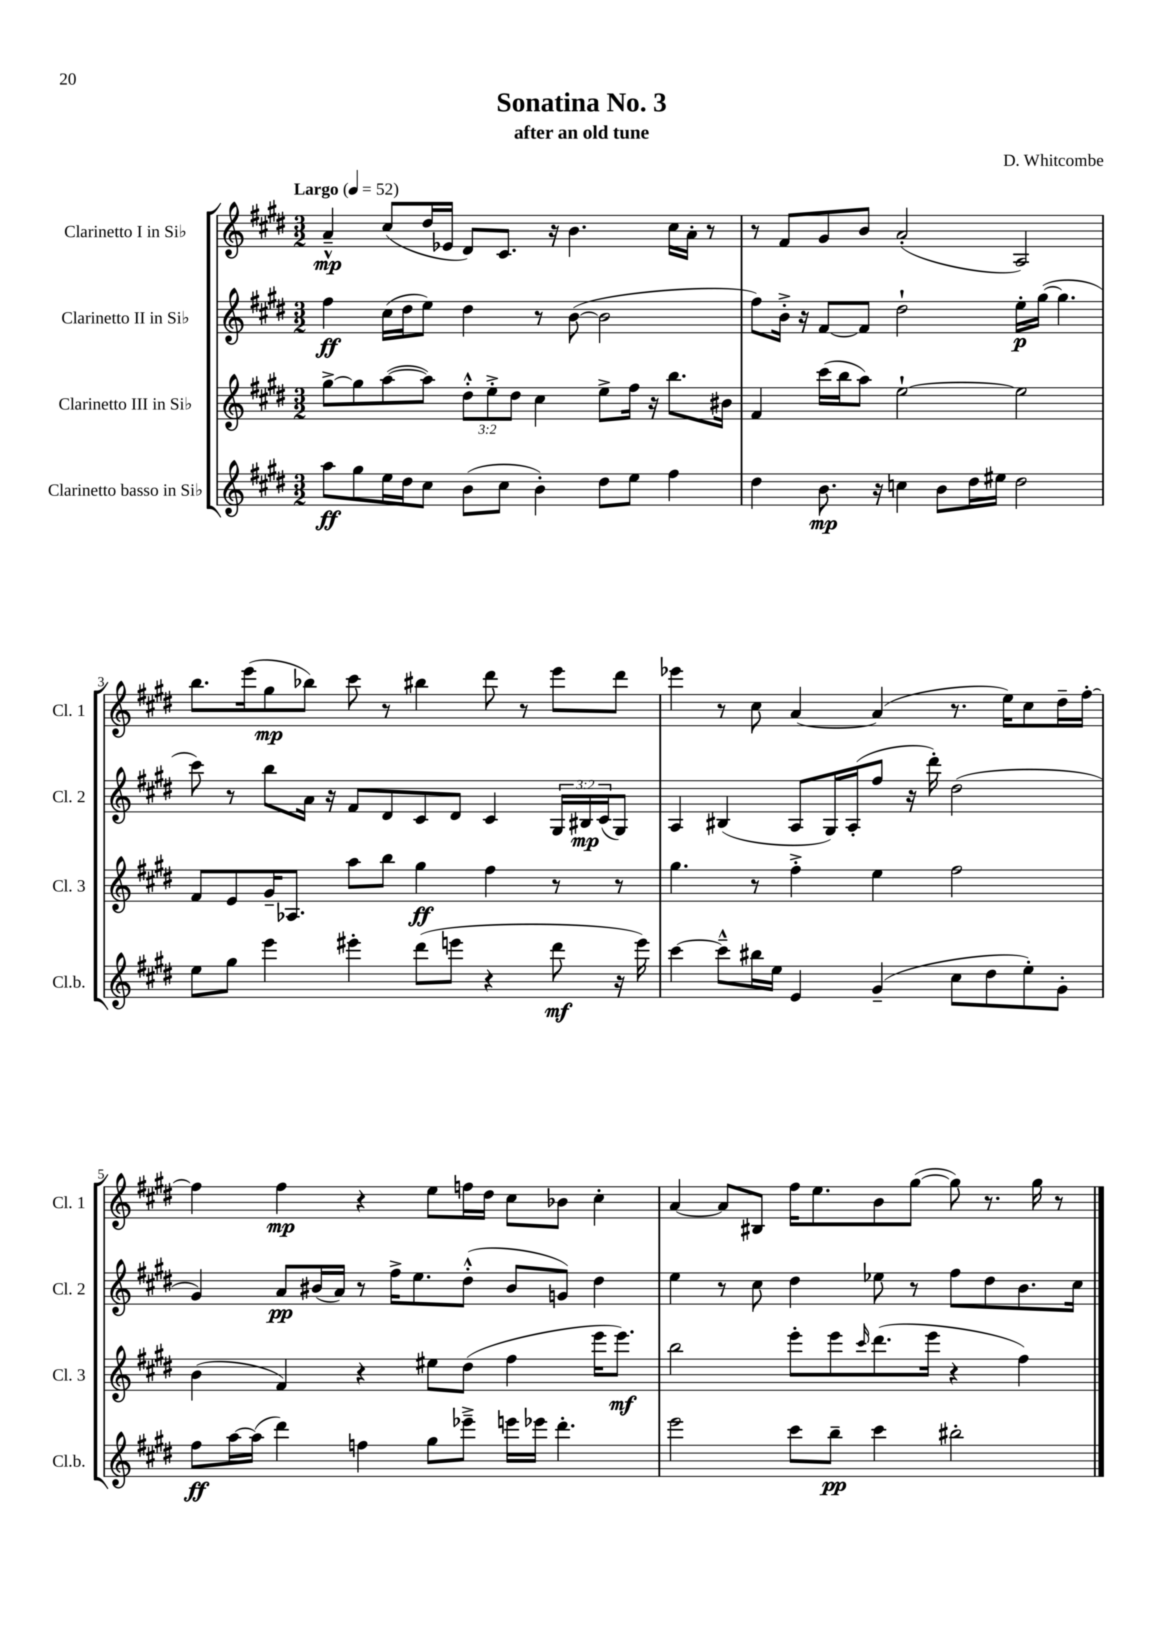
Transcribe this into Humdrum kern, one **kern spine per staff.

**kern	**dynam	**kern	**dynam	**kern	**dynam	**kern	**dynam
*part4	*part4	*part3	*part3	*part2	*part2	*part1	*part1
*staff4	*staff4	*staff3	*staff3	*staff2	*staff2	*staff1	*staff1
*I"Clarinetto basso in Si♭	*	*I"Clarinetto III in Si♭	*	*I"Clarinetto II in Si♭	*	*I"Clarinetto I in Si♭	*
*I'Cl.b.	*	*I'Cl. 3	*	*I'Cl. 2	*	*I'Cl. 1	*
*clefG2	*	*clefG2	*	*clefG2	*	*clefG2	*
*k[f#c#g#d#]	*	*k[f#c#g#d#]	*	*k[f#c#g#d#]	*	*k[f#c#g#d#]	*
*M3/2	*	*M3/2	*	*M3/2	*	*M3/2	*
*MM52	*	*MM52	*	*MM52	*	*MM52	*
=1	=1	=1	=1	=1	=1	=1	=1
!	!	!	!	!	!	!LO:TX:a:B:t=Largo	!
8aa\L	ff	[8gg#^\L	.	4ff#\	ff	4a~^^/	mp
8gg#\	.	8gg#\]	.	.	.	.	.
16ee\L	.	([8aa\	.	(16cc#\LL	.	(8cc#/L	.
16dd#\J	.	.	.	16dd#\J	.	.	.
8cc#\J	.	8aa\J])	.	8ee\J)	.	16dd#/L	.
.	.	.	.	.	.	16e-X/JJ	.
(8b\L	.	12dd#'^^\L	.	4dd#\	.	8d#/L)	.
.	.	12ee'^\	.	.	.	.	.
8cc#\J	.	.	.	.	.	8.c#/J	.
.	.	12dd#\J	.	.	.	.	.
4b'\)	.	4cc#\	.	8r	.	.	.
.	.	.	.	.	.	16r	.
.	.	.	.	([8b\	.	4.b\	.
8dd#\L	.	8ee^\L	.	2b\]	.	.	.
8ee\J	.	16ff#\Jk	.	.	.	.	.
.	.	16r	.	.	.	.	.
4ff#\	.	8.bb\L	.	.	.	16cc#\LL	.
.	.	.	.	.	.	16a'\JJ	.
.	.	.	.	.	.	8r	.
.	.	16b#X\Jk	.	.	.	.	.
=2	=2	=2	=2	=2	=2	=2	=2
4dd#\	.	4f#/	.	8ff#\L)	.	8r	.
.	.	.	.	16b'^\Jk	.	8f#/L	.
.	.	.	.	16r	.	.	.
8.b\	mp	(16ccc#\LL	.	[8f#/L	.	8g#/	.
.	.	16bb\J	.	.	.	.	.
.	.	8aa\J)	.	8f#/J]	.	8b/J	.
16r	.	.	.	.	.	.	.
4ccn\	.	[2ee`\	.	2dd#`\	.	(2a'/	.
8b\L	.	.	.	.	.	.	.
16dd#\L	.	.	.	.	.	.	.
16ee#X\JJ	.	.	.	.	.	.	.
2dd#\	.	2ee\]	.	16ee'\LL	p	2A/)	.
.	.	.	.	([16gg#\JJ	.	.	.
.	.	.	.	4.gg#\]	.	.	.
!!LO:LB:g=z
=3	=3	=3	=3	=3	=3	=3	=3
8ee\L	.	8f#/L	.	8ccc#\)	.	8.bb\L	.
8gg#\J	.	8e/	.	8r	.	.	.
.	.	.	.	.	.	(16eee\k	.
4eee\	.	16g#~/K	.	8bb\L	.	8gg#\	mp
.	.	8.A-X/J	.	.	.	.	.
.	.	.	.	16a\Jk	.	8bb-X\J)	.
.	.	.	.	16r	.	.	.
4eee#X'\	.	8aa\L	.	8f#/L	.	8ccc#\	.
.	.	8bb\J	.	8d#/	.	8r	.
(8ddd#\L	.	4gg#\	ff	8c#/	.	4bb#X\	.
8eeen\J	.	.	.	8d#/J	.	.	.
4r	.	4ff#\	.	4c#/	.	8ddd#\	.
.	.	.	.	.	.	8r	.
8ddd#\	mf	8r	.	24G#/LL	.	8eee\L	.
.	.	.	.	24B#X/	mp	.	.
.	.	.	.	(24c#/J	.	.	.
16r	.	8r	.	8G#/J)	.	8ddd#\J	.
16eee\)	.	.	.	.	.	.	.
=4	=4	=4	=4	=4	=4	=4	=4
[4ccc#\	.	4.gg#\	.	4A/	.	4eee-X\	.
8ccc#~^^\L]	.	.	.	(4B#X/	.	8r	.
16bb#X\L	.	8r	.	.	.	8cc#\	.
16ee\JJ	.	.	.	.	.	.	.
4e/	.	4ff#'^\	.	8A/L	.	[4a/	.
.	.	.	.	16G#/L)	.	.	.
.	.	.	.	(16A'/J	.	.	.
(4g#~/	.	4ee\	.	8ff#/J	.	(4a/]	.
.	.	.	.	16r	.	.	.
.	.	.	.	16ddd#'\)	.	.	.
8cc#\L	.	2ff#\	.	(2dd#\	.	8.r	.
8dd#\	.	.	.	.	.	.	.
.	.	.	.	.	.	16ee\KL)	.
8ee'\)	.	.	.	.	.	8cc#\	.
8g#'\J	.	.	.	.	.	16dd#~\L	.
.	.	.	.	.	.	[16ff#'\JJ	.
!!LO:LB:g=z
=5	=5	=5	=5	=5	=5	=5	=5
8ff#\L	ff	(4b\	.	4g#/)	.	4ff#\]	.
[16aa\L	.	.	.	.	.	.	.
(16aa\JJ]	.	.	.	.	.	.	.
4ddd#\)	.	4f#/)	.	8a/L	pp	4ff#\	mp
.	.	.	.	(16b#X/L	.	.	.
.	.	.	.	16a/JJ)	.	.	.
4ffn\	.	4r	.	8r	.	4r	.
.	.	.	.	16ff#^\KL	.	.	.
.	.	.	.	8.ee\	.	.	.
8gg#\L	.	8ee#X\L	.	.	.	8ee\L	.
8eee-X~^\J	.	(8dd#\J	.	(8dd#'^^\J	.	16ffn\L	.
.	.	.	.	.	.	16dd#\JJ	.
16eeen\LL	.	4ff#\	.	8b#/L	.	8cc#\L	.
16eee-X\JJ	.	.	.	.	.	.	.
4.ddd#'\	.	.	.	8gn/J)	.	8b-X\J	.
.	.	16eee\KL	.	4dd#\	.	4cc#'\	.
.	.	8.eee\J)	mf	.	.	.	.
=6	=6	=6	=6	=6	=6	=6	=6
2eee\	.	2bb\	.	4ee\	.	[4a/	.
.	.	.	.	8r	.	8a/L]	.
.	.	.	.	8cc#\	.	8B#X/J	.
8ccc#\L	.	8eee'\L	.	4dd#\	.	16ff#\KL	.
.	.	.	.	.	.	8.ee\	.
8bb~\J	pp	8eee\	.	.	.	.	.
.	.	16qqccc#/	.	.	.	.	.
4ccc#\	.	(8.ddd#\	.	8ee-X\	.	8b\	.
.	.	.	.	8r	.	([8gg#\J	.
.	.	16eee\Jk	.	.	.	.	.
2bb#X'\	.	4r	.	8ff#\L	.	8gg#\])	.
.	.	.	.	8dd#\	.	8.r	.
.	.	4ff#\)	.	8.b\	.	.	.
.	.	.	.	.	.	16gg#\	.
.	.	.	.	.	.	8r	.
.	.	.	.	16cc#\Jk	.	.	.
==	==	==	==	==	==	==	==
*-	*-	*-	*-	*-	*-	*-	*-
